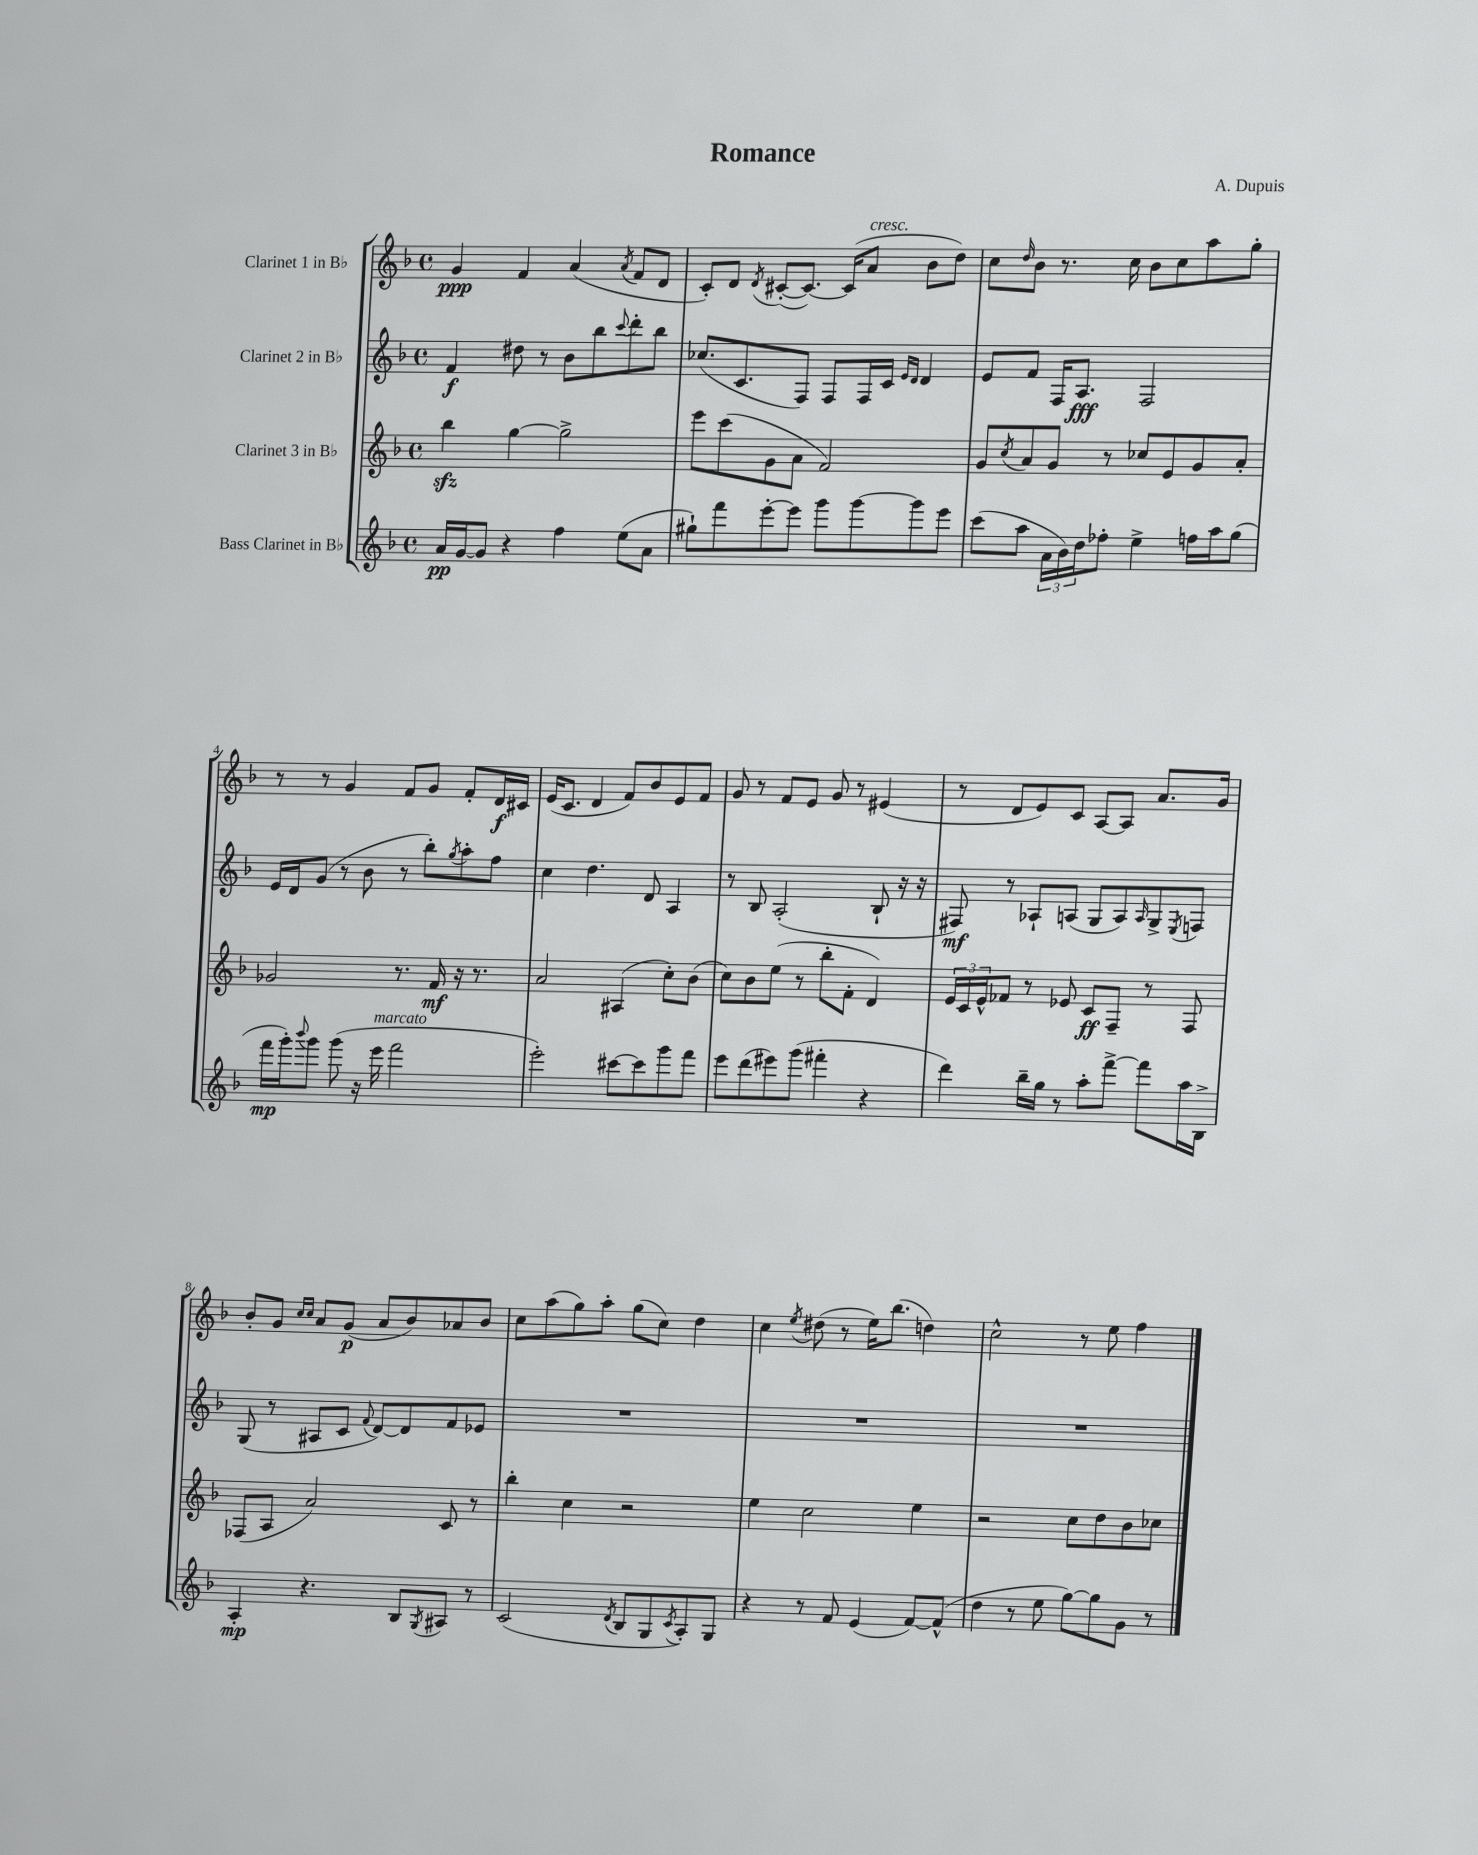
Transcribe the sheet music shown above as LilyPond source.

\header { title = "Romance" composer = "A. Dupuis" }
<<
\new StaffGroup <<
\new Staff = "s0" \with { instrumentName = "Clarinet 1 in Bb" } {
    \clef treble \key f \major \defaultTimeSignature \time 4/4
    g'4\ppp f'4 a'4( \acciaccatura { a'8 } f'8 d'8 |
    c'8-.) d'8 \acciaccatura { d'8 } cis'8~-.( cis'8.~) cis'16( a'8^\markup { \italic "cresc." } bes'8 d''8) |
    c''8 \grace { d''16 } bes'8 r8. c''16 bes'8 c''8 a''8 g''8-. |
    r8 r8 g'4 f'8 g'8 f'8-. d'16\f cis'16 |
    e'16( c'8. d'4 f'8) bes'8 e'8 f'8 |
    g'8 r8 f'8 e'8 g'8 r8 eis'4( |
    r8 d'8 e'8) c'8 a8~ a8 a'8. g'16 |
    bes'8-. g'8 \grace { c''16 c''16 } a'8 g'8\p( a'8 bes'8) aes'8 bes'8 |
    c''8 a''8( g''8) a''8-. g''8( c''8) d''4 |
    c''4 \acciaccatura { e''8 } dis''8( r8 e''16) bes''8.( d''4) |
    c''2-^ r8 e''8 f''4 \bar "|." |
}
\new Staff = "s1" \with { instrumentName = "Clarinet 2 in Bb" } {
    \clef treble \key f \major \defaultTimeSignature \time 4/4
    f'4\f dis''8 r8 bes'8 bes''8 \appoggiatura { c'''8 } d'''8-. bes''8 |
    ces''8.( c'8. f8) f8 f16 c'16 \grace { e'16 d'16 } d'4 |
    e'8 f'8 f16 a8.\fff f2 |
    e'16 d'16 g'8( r8 bes'8 r8 bes''8-.) \acciaccatura { g''8 } a''8-. f''8 |
    c''4 d''4. d'8 a4 |
    r8 bes8 a2-.( bes8-! r16 r16 |
    fis8\mf) r8 aes8-! a8( g8 a8) \grace { a16 } g8-> \acciaccatura { e8 } f8 |
    g8( r8 ais8 c'8 \appoggiatura { f'8 } d'8~) d'8 f'8 ees'8 |
    R1 |
    R1 |
    R1 \bar "|." |
}
\new Staff = "s2" \with { instrumentName = "Clarinet 3 in Bb" } {
    \clef treble \key f \major \defaultTimeSignature \time 4/4
    bes''4\sfz g''4~ g''2-> |
    e'''8 c'''8( g'8 a'8 f'2) |
    g'8 \acciaccatura { c''8 } a'8 g'8 r8 ces''8 e'8 g'8 a'8-. |
    ges'2 r8. f'16\mf r16 r8. |
    a'2 ais4( c''8-.) bes'8( |
    c''8) bes'8 e''8( r8 bes''8-. f'8-. d'4) |
    \tuplet 3/2 { e'16 c'16 e'16-^ } fes'8 r8 ees'8 c'8\ff f8-- r8 f8 |
    fes8( a8 a'2) c'8 r8 |
    bes''4-. c''4 r2 |
    e''4 c''2 e''4 |
    r2 c''8 d''8 bes'8 ces''8 \bar "|." |
}
\new Staff = "s3" \with { instrumentName = "Bass Clarinet in Bb" } {
    \clef treble \key f \major \defaultTimeSignature \time 4/4
    a'16\pp g'16~ g'8 r4 f''4 e''8( a'8 |
    gis''8-!) f'''8 e'''8~-. e'''8 g'''8 g'''8~ g'''8 e'''8 |
    c'''8( a''8 \tuplet 3/2 { a'16 bes'16) d''16 } fes''8-. e''4-> f''16 a''16 g''8( |
    f'''16\mp g'''16-.) \appoggiatura { bes'''8 } g'''8 g'''8( r16 e'''16^\markup { \italic "marcato" } f'''2 |
    e'''2-.) cis'''8~ cis'''8 g'''8 f'''8 |
    e'''8 d'''8( eis'''8) g'''8( fis'''4-. r4 |
    d'''4) bes''16-- g''16 r8 a''8-. f'''8~-> f'''8 a''16 bes16-> |
    a4-.\mp r4. bes8 \acciaccatura { g8 } ais8 r8 |
    c'2( \acciaccatura { d'8 } bes8 g8 \acciaccatura { c'8 } a8-.) g8 |
    r4 r8 f'8 e'4( f'8~) f'8-^( |
    d''4 r8 e''8 g''8~) g''8 g'8 r8 \bar "|." |
}
>>
>>
